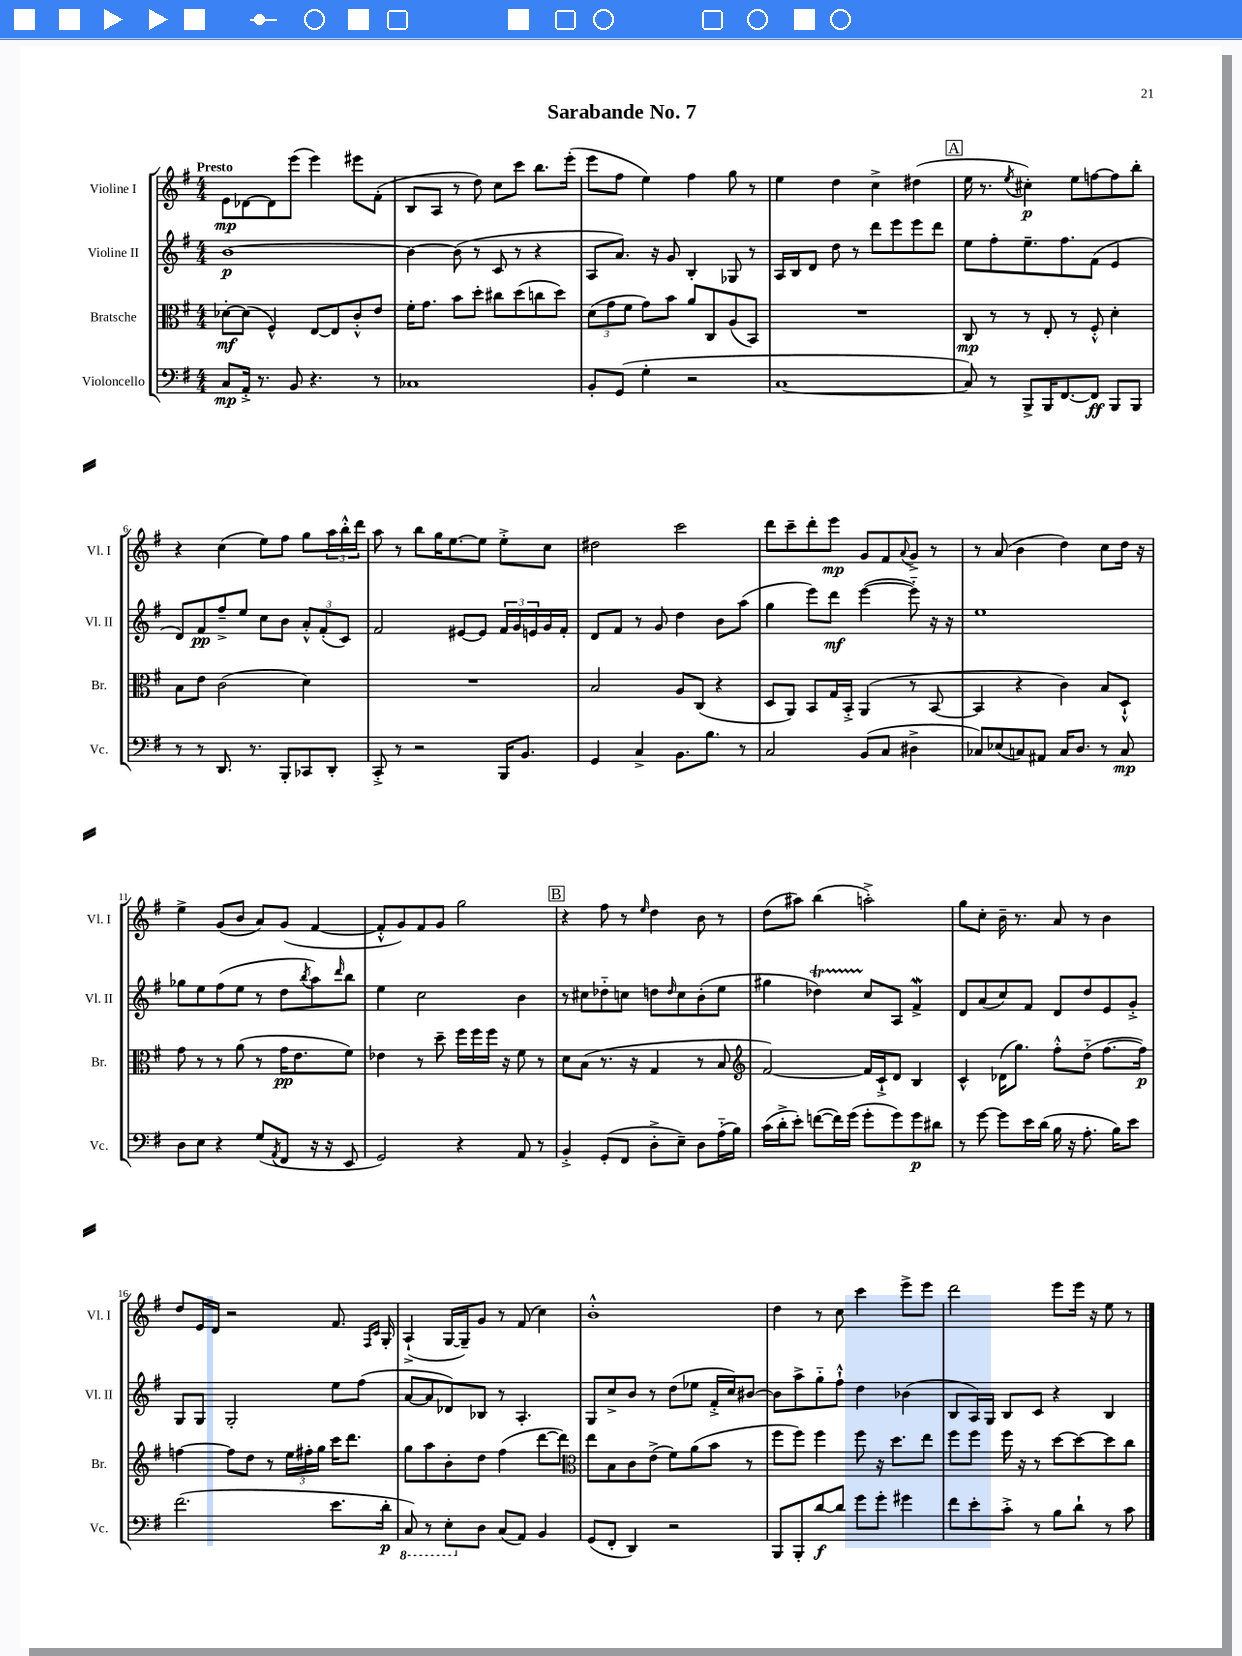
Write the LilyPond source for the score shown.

\header { title = "Sarabande No. 7" }
<<
\new StaffGroup <<
\new Staff = "s0" \with { instrumentName = "Violine I" shortInstrumentName = "Vl. I" } {
    \clef treble \key g \major \numericTimeSignature \time 4/4 \tempo "Presto"
    e'8\mp des'8~ des'8 e'''8( e'''4) eis'''8 fis'8-.( |
    b8 a8 r8 d''8) c''8 c'''8 b''8. e'''16-.( |
    e'''8 fis''8 e''4) fis''4 g''8 r8 |
    e''4 d''4 c''4-> dis''4( |
    \mark \markup { \box "A" } e''16 r8. \acciaccatura { e''8 } cis''4-.\p) e''8 f''8~ f''8 b''8-. |
    r4 c''4( e''8) fis''8 g''8 \tuplet 3/2 { a''16 b''16-.-^ d'''16 } |
    a''8 r8 b''8 g''16 e''8.~ e''8 e''8-.-> c''8 |
    dis''2 c'''2 |
    d'''8 c'''8-- d'''8-. e'''8\mp g'8 fis'8 \appoggiatura { a'8 } g'8-> r8 |
    r8 a'8( b'4 d''4) c''8 d''16 r16 |
    e''4-> g'8( b'8 a'8) g'8( fis'4~ |
    fis'8-.-^ g'8) fis'8 g'8 g''2 |
    \mark \markup { \box "B" } r4 fis''8 r8 \grace { e''16 } d''4 b'8 r8 |
    d''8( ais''8) b''4( a''2-.->) |
    g''8 c''8-. b'16-- r8. a'8 r8 b'4 |
    d''8 e'16 d'16 r2 fis'8. \grace { fis16 c'16 } g16-. |
    a4-!->( g16~ g16--) g'8 r8 fis'8( c''4) |
    b'1-.-^ |
    d''4 r8 c''8 c'''4 e'''8-> e'''8 |
    d'''2 e'''8 e'''16 r16 e''8 r8 \bar "|." |
}
\new Staff = "s1" \with { instrumentName = "Violine II" shortInstrumentName = "Vl. II" } {
    \clef treble \key g \major \numericTimeSignature \time 4/4
    b'1~\p |
    b'4~ b'8( r8 c'8 r8 r4 |
    a8 a'8.) r16 g'8 b4-. ges8 r8 |
    a16 b16 d'8 d''8 r8 d'''8 e'''8 e'''8 d'''8 |
    \mark \markup { \box "A" } e''8 fis''8-. e''8.-- fis''8. fis'8( e'4 |
    d'8) fis'8\pp fis''8---> e''8 c''8 b'8 \tuplet 3/2 { a'8-.-^ fis'8-.( c'8) } |
    fis'2 eis'8~ eis'8 \tuplet 3/2 { fis'16 g'16 e'16 } g'16 fis'16-. |
    d'8 fis'8 r8 g'8 d''4 b'8 a''8( |
    g''4 e'''8) d'''8\mf e'''4~( e'''8-_) r16 r16 |
    e''1 |
    ges''8 e''8 fis''8( e''8 r8 d''8 \acciaccatura { b''8 } a''8) \grace { d'''16 } b''8 |
    e''4 c''2 b'4 |
    \mark \markup { \box "B" } r8 cis''8 des''8-_ c''8 d''8 \grace { d''16 } c''8 b'8-.( e''8 |
    gis''4 des''4\startTrillSpan) c''8\stopTrillSpan a8 fis'4->\mordent |
    d'8 a'8( c''8) fis'8 d'8 d''8 e'8 g'8-.-> |
    g8 g8 g2-. e''8 fis''8( |
    a'8~ a'8 des'8) bes8 r8 a4.-. |
    g8 c''8-> b'8 r8 d''8( ees''8 fis'16-.-> c''16) bis'8~ |
    bis'8 a''8-> g''8-_ fis''8-!-^ d''4 bes'4( |
    b8 a16) g16 b8 c'8 r4 b4 \bar "|." |
}
\new Staff = "s2" \with { instrumentName = "Bratsche" shortInstrumentName = "Br." } {
    \clef alto \key g \major \numericTimeSignature \time 4/4
    des'8~-.\mf des'8( fis4-^) e8~ e8 c'8-.-^ e'8 |
    fis'16-. g'8. b'8 d''8-. cis''8 d''8( c''8 d''8) |
    \tuplet 3/2 { d'8( g'8 fis'8 } g'8) b'8 a'8 c8 a8( b,8) |
    R1 |
    \mark \markup { \box "A" } c8\mp r8 r8 e8-. r8 fis8-.-^ d'4-. |
    b8 e'8 c'2( d'4) |
    R1 |
    b2 a8 c8( r4 |
    d8 a,8) b,8 g16 b,16-.-> a,4( r8 b,8~ |
    b,4 r4 c'4) b8 d8-!-^ |
    g'8 r8 r8 a'8( r8 g'16\pp e'8. fis'8) |
    ees'4 r8 d''8-- fis''16 fis''16 fis''16 r16 fis'8 r8 |
    \mark \markup { \box "B" } d'8 b8( r8. r16 g4 r8 b8 |
    \clef treble fis'2~) fis'16 c'16-!-> d'8 b4 |
    c'4-^ des'16( g''8.) fis''8-.-^ d''8-_( fis''8.~ fis''16\p) |
    f''4~ f''8 d''8 r8 \tuplet 3/2 { e''16 fis''16-. g''16 } c'''16 d'''8. |
    g''8 a''8 b'8-. d''8 fis''4( d'''8~ d'''8) |
    \clef alto e''8 b8 c'8 e'8->( fis'8) a'8( b'8 r8 |
    fis''8 fis''8) fis''4 fis''8 r16 d''8. e''8 |
    fis''8 fis''8 fis''16 r16 r8 d''8~ d''8~ d''8 c''8 \bar "|." |
}
\new Staff = "s3" \with { instrumentName = "Violoncello" shortInstrumentName = "Vc." } {
    \clef bass \key g \major \numericTimeSignature \time 4/4
    c8\mp a,16-.-> r8. b,8 r4. r8 |
    ces1 |
    b,8-. g,8( g4-. r2 |
    c1~ |
    \mark \markup { \box "A" } c8) r8 b,,8-> b,,16 fis,8.~ fis,8\ff b,,8 b,,8 |
    r8 r8 d,8. r8. b,,8-. ces,8 d,8-. |
    c,8-.-> r8 r2 b,,16 b,8. |
    g,4 c4-> b,8. b8. r8 |
    c2 b,8( c8 dis4-> |
    ces8) ees8( c8) ais,8 c16 d8. r8 c8\mp |
    d8 e8 r4 g8( \acciaccatura { a,8 } fis,8 r16 r16 e,8 |
    g,2) r4 a,8 r8 |
    \mark \markup { \box "B" } b,4-.-> g,8-.( fis,8 d8-.-> e8--) d8 a16-_( b16) |
    c'16( d'16-.-> e'8-.) f'8~( f'16) g'16( g'8-. g'8) g'8\p dis'8 |
    r8 g'8~ g'8 e'16 d'16( b16 r16 a8.-. b16) e'8 |
    fis'2.( e'8. d'16-.\p |
    \ottava #-1 c,8) r8 e,8-. \ottava #0 d8 c8( a,8) b,4 |
    g,8( fis,8-. d,4) r2 |
    b,,8 b,,8-. d'8~\f d'8 g'8 g'8-. gis'4 |
    fis'8 e'8-. c'8-.-> r8 b8 d'8-! r8 c'8 \bar "|." |
}
>>
>>
